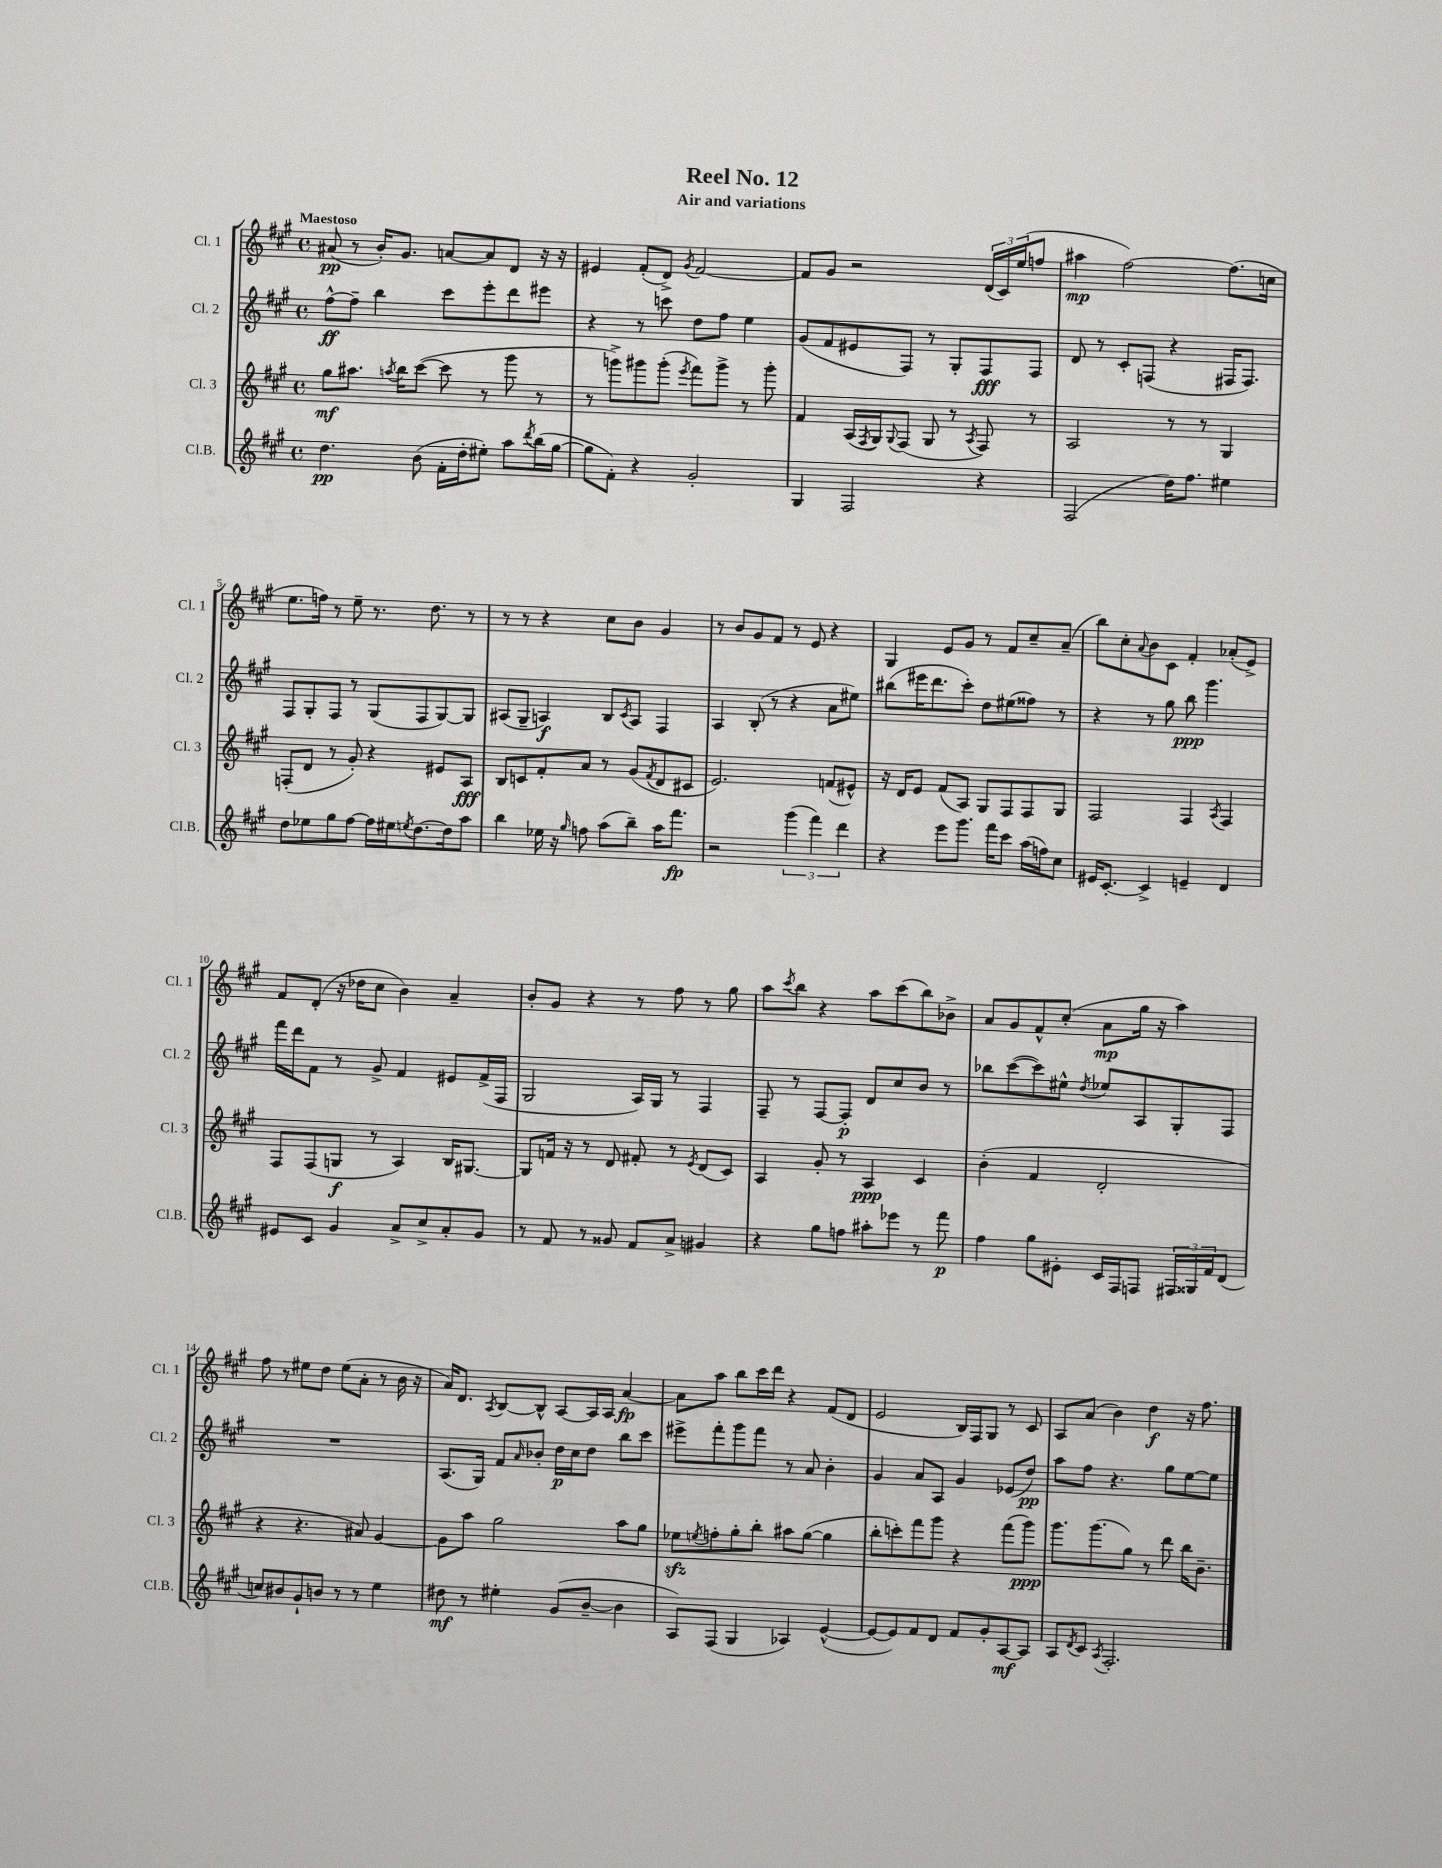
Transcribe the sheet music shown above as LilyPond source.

\header { title = "Reel No. 12" subtitle = "Air and variations" }
<<
\new StaffGroup <<
\new Staff = "s0" \with { instrumentName = "Cl. 1" shortInstrumentName = "Cl. 1" } {
    \clef treble \key a \major \defaultTimeSignature \time 4/4 \tempo "Maestoso"
    ais'8\pp( r8 b'16-.) gis'8. a'8~ a'8 d'8 r16 r16 |
    eis'4 fis'8-.( d'8->) \acciaccatura { gis'8 } fis'2~ |
    fis'8 gis'8 r2 \tuplet 3/2 { d'16( cis'16) e''16( } f''8 |
    ais''4\mp fis''2~) fis''8.( c''16 |
    e''8. f''16) r8 e''8-- r8. d''8. r8 |
    r8 r8 r4 cis''8 b'8 gis'4 |
    r8 b'8 gis'8 fis'8 r8 e'8 r4 |
    gis4 e'8 gis'8 r8 fis'8 cis''8-- a'8--( |
    b''8) cis''8-. \appoggiatura { a'8 } b'8 cis'8 fis'4-. aes'8-.( e'8->) |
    fis'8 d'8-.( r16 des''16 cis''8 b'4) a'4-- |
    b'8-. gis'8 r4 r8 fis''8 r8 gis''8 |
    a''8 \acciaccatura { cis'''8 } b''8 r4 a''8 cis'''8( b''8) bes'8-> |
    a'8 gis'8 fis'8-^ cis''8-.( a'8\mp gis''16 r16 a''4) |
    fis''8 r8 eis''8 d''8 eis''8( a'8-. r8 b'16 r16 |
    a'16) d'8. \acciaccatura { a8 } b8~ b8-^ a8~ a16 a16 a'4~\fp |
    a'8 a''8 b''8 cis'''16 d'''16 r4 fis'8( d'8 |
    e'2 b16) fis16 gis8 r8 cis'8 |
    a8 a'8( b'4) d''4\f r16 fis''8. \bar "|." |
}
\new Staff = "s1" \with { instrumentName = "Cl. 2" shortInstrumentName = "Cl. 2" } {
    \clef treble \key a \major \defaultTimeSignature \time 4/4
    fis''8~-^\ff fis''8-- b''4 cis'''8 e'''8-. d'''8 eis'''8 |
    r4 r8 c'''8 d''8 fis''8 e''4 |
    gis'8( fis'8 eis'8 fis8) r8 gis8-. fis8\fff fis8 |
    d'8 r8 cis'8-. f8( r4 fis16 fis8.) |
    fis8 gis8-. fis8 r8 gis8( fis8 gis8~) gis8 |
    ais8( gis8-- a4\f) b8 \acciaccatura { cis'8 } a8 fis4 |
    a4 b8-.( r8 r4 a'8 eis''8) |
    bis''8( eis'''16 d'''8. cis'''8-.) d''8 eis''8( fisis''8) r8 |
    r4 r8 gis''8 b''8\ppp gis'''4. |
    fis'''16 d'''16 fis'8 r8 gis'8-> fis'4 eis'8 fis'16->( fis16 |
    gis2 a16) gis16 r8 fis4 |
    fis8-- r8 fis8~ fis8-.\p d'8 cis''8 b'8 r8 |
    bes''8 cis'''8~( cis'''8) eis''8-^ \acciaccatura { d''8 } ees''8 a8 gis8-. fis8 |
    R1 |
    a8.( gis16) fis'8 \grace { a'16 } bes'8-. d''16\p cis''16 d''8 b''8 cis'''8 |
    eis'''8-> fis'''8-. gis'''8 fis'''8 r8 a'8 b'4-. |
    gis'4 a'8 a8 gis'4 ees'8( d''8\pp) |
    a''8 fis''8 r4. gis''8 e''8~ e''8 \bar "|." |
}
\new Staff = "s2" \with { instrumentName = "Cl. 3" shortInstrumentName = "Cl. 3" } {
    \clef treble \key a \major \defaultTimeSignature \time 4/4
    gis''8\mf ais''8. \acciaccatura { a''8 } b''16 cis'''8~( cis'''8 r8 gis'''8 r8 |
    r8 g'''8->) gis'''8 gis'''8-.( \acciaccatura { e'''8 } fis'''8) gis'''8-> r8 gis'''8-. |
    fis'4 a16( \acciaccatura { fis8 } gis16) \appoggiatura { gis8 } fis8( gis8 r8 \acciaccatura { a8 } fis8) r8 |
    a2 r8 r8 gis4 |
    f8-.( d'8 r8 gis'8-.) r4 eis'8 a8\fff |
    b8 c'8 fis'8-. a'8 r8 gis'8( \acciaccatura { fis'8 } d'8 cis'8 |
    e'2.) f'8( eis'8-^) |
    r16 d'16 e'8 fis'8( a8) gis8 fis8 fis8 gis8 |
    fis2 fis4 \acciaccatura { a8 } fis4 |
    fis8 fis8( g8\f r8 a4) b16 gis8.~ |
    gis8 f'16 r16 r8 d'8 fis'8-. r8 \acciaccatura { e'8 } d'8( cis'8) |
    a4 gis'8-. r8 a4\ppp cis'4 |
    b'4-.( fis'4 d'2-. |
    r4 r4. ais'8) gis'4~ |
    gis'8 a''8 gis''2 a''8 gis''8 |
    ees''8\sfz \acciaccatura { e''8 } f''8-. gis''8-. b''8-. ais''8 gis''8~( gis''4 |
    b''8-. c'''8-.) fis'''8 gis'''8 r4 fis'''8( gis'''8\ppp) |
    gis'''8. gis'''8.( gis''8) r8 d'''8 b''16 b'8.-- \bar "|." |
}
\new Staff = "s3" \with { instrumentName = "Cl.B." shortInstrumentName = "Cl.B." } {
    \clef treble \key a \major \defaultTimeSignature \time 4/4
    d''4.\pp b'8( fis'16-. d''16-. eis''8-.) a''8 \acciaccatura { d'''8 } b''16( gis''16~ |
    gis''8 fis'8-.) r4 gis'2-. |
    gis4 fis2 r4 |
    fis2( d''16) fis''8. eis''4 |
    d''8 ees''8 gis''8 fis''8~ fis''16 eis''16 \acciaccatura { e''8 } d''8.~ d''16 a''8 |
    b''4 ees''16 r16 \grace { gis''16 } f''8 a''8( b''8--) a''16 fis'''8.\fp |
    r2 \tuplet 3/2 { gis'''4( fis'''4) d'''4 } |
    r4 e'''8 gis'''8. fis'''16 cis'''8 a''16( f''16) cis''8 |
    eis'16 cis'8.~-. cis'4-> e'4-- d'4 |
    eis'8 cis'8 gis'4 a'8-> cis''8-> a'8-. gis'8 |
    r8 fis'8 r8 gisis'8 fis'8 a'8-> gis'4 |
    r4 gis''8 f''8 ais''8-. ees'''8 r8 fis'''8\p |
    fis''4 gis''8 eis'8-. cis'16 fis16 f8 \tuplet 3/2 { fis16 gisis16 fis'16 } d'8( |
    c''8) bis'8 gis'8-! b'8 r8 r8 e''4 |
    dis''8\mf r8 eis''4-. gis'8( b'8~-- b'4 |
    a8) fis8( gis4 aes4) e'4~-^( |
    e'8~ e'8) fis'8 d'8 fis'8 gis'8-. a8~\mf a8 |
    a8 \acciaccatura { d'8 } cis'8 \acciaccatura { a8 } fis2.-. \bar "|." |
}
>>
>>
